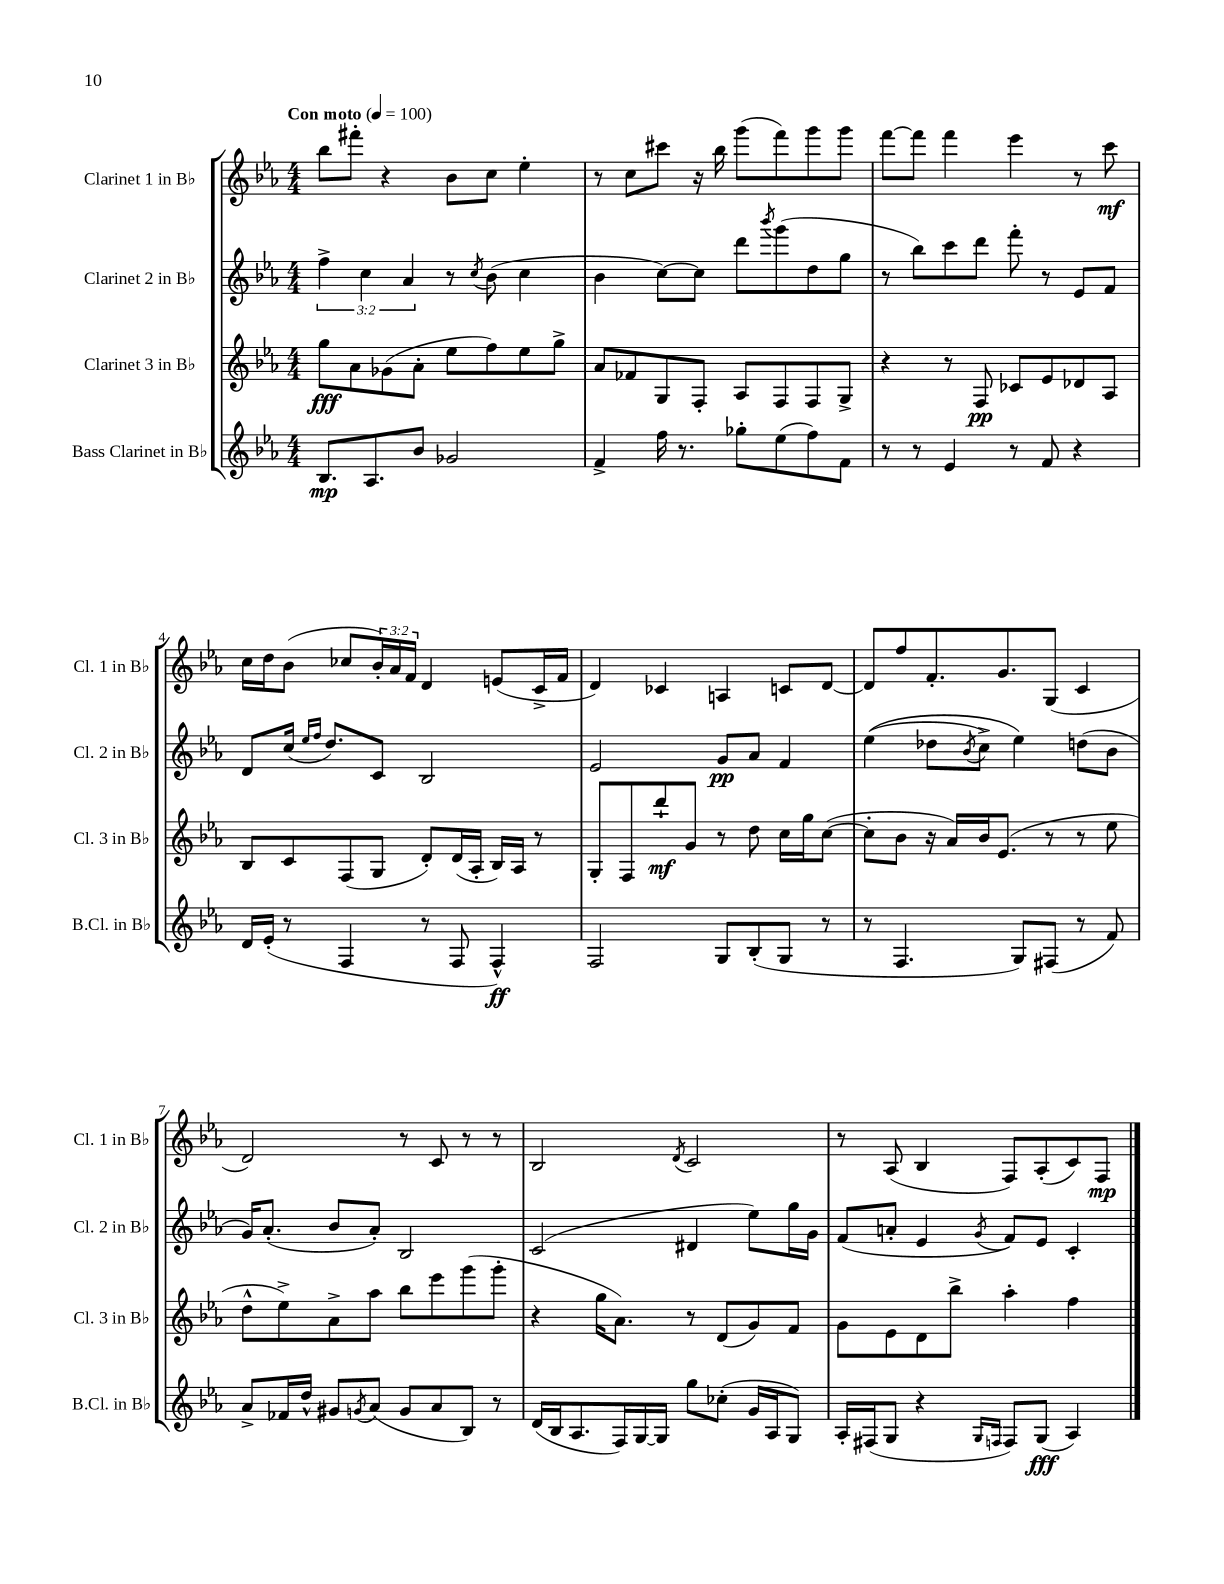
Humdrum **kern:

**kern	**kern	**kern	**kern
*staff4	*staff3	*staff2	*staff1
*clefG2	*clefG2	*clefG2	*clefG2
*k[b-e-a-]	*k[b-e-a-]	*k[b-e-a-]	*k[b-e-a-]
*M4/4	*M4/4	*M4/4	*M4/4
*MM100	*MM100	*MM100	*MM100
8.B-	8gg	6ff^	8bb-
.	8a-	.	8fff#'
.	.	6cc	.
8.A-	.	.	.
.	(8g-	.	4r
.	.	6a-	.
8b-	8a-'	.	.
2g-	8ee-	8r	8b-
.	.	8qcc	.
.	8ff)	(8b-	8cc
.	8ee-	4cc	4ee-'
.	8gg^	.	.
=	=	=	=
4f^	8a-	4b-	8r
.	8f-	.	8cc
16ff	8G	[8cc)	8ccc#
8.r	.	.	.
.	8F'	8cc]	16r
.	.	.	16bb-
8gg-'	8A-	8ddd	(8ggg
.	.	8qbbb-	.
(8ee-	8F	(8ggg	8fff)
8ff)	8F	8dd	8ggg
8f	8G^	8gg	8ggg
=	=	=	=
8r	4r	8r	[8fff
8r	.	8bb-)	8fff]
4e-	8r	8ccc	4fff
.	8F	8ddd	.
8r	8c-	8fff'	4eee-
8f	8e-	8r	.
4r	8d-	8e-	8r
.	8A-	8f	8ccc
=	=	=	=
16d	8B-	8d	16cc
(16e-'	.	.	16dd
8r	8c	(16cc	(8b-
.	.	16qqee-	.
.	.	16qqff	.
.	.	8.dd)	.
4F	(8F	.	8cc-
.	8G	8c	24b-')
.	.	.	24a-
.	.	.	24f
8r	8d')	2B-	4d
8F	(16d	.	.
.	16A-'	.	.
4F^^)	16B-)	.	(8e
.	16A-	.	.
.	8r	.	16c^
.	.	.	16f
=	=	=	=
2F	8G'	2e-	4d)
.	8F	.	.
.	8ddd`	.	4c-
.	8g	.	.
8G	8r	8g	4A
(8B-'	8dd	8a-	.
8G	16cc	4f	8c
.	16gg	.	.
8r	([8cc	.	[8d
=	=	=	=
8r	8cc']	&((4ee-	8d]
4.F	8b-	.	8ff
.	16r	8dd-	8.f'
.	16a-)	.	.
.	.	8qb-	.
.	16b-	8cc^)	.
.	(8.e-	.	8.g
8G)	.	4ee-&)	.
(8F#	8r	.	(8G
8r	8r	(8dd	4c
8f)	8ee-	8b-	.
=	=	=	=
8a-^	8dd^^	16g)	2d)
.	.	(8.a-'	.
16f-	8ee-^)	.	.
16dd^^	.	.	.
8g#	8a-^	8b-	.
8qg	.	.	.
(8a-	8aa-	8a-')	.
8g	8bb-	2B-	8r
8a-	8eee-	.	8c
8B-)	(8ggg	.	8r
8r	8ggg'	.	8r
=	=	=	=
(16d	4r	(2c	2B-
16B-	.	.	.
8.A-	.	.	.
.	16gg	.	.
16F)	8.a-)	.	.
[16G	.	.	.
16G]	.	.	.
.	.	.	8qd
8gg	8r	4d#	2c
(8cc-'	(8d	.	.
16g	8g)	8ee-)	.
16A-	.	.	.
8G)	8f	16gg	.
.	.	16g	.
=	=	=	=
16A-'	8g	(8f	8r
(16F#	.	.	.
8G	8e-	8a'	(8A-
4r	8d	4e-	4B-
.	8bb-^	.	.
16qqG	.	.	.
16qqF	.	8qg	.
8F)	4aa-'	8f)	8F)
(8G	.	8e-	(8A-'
4A-)	4ff	4c'	8c)
.	.	.	8F
==	==	==	==
*-	*-	*-	*-
